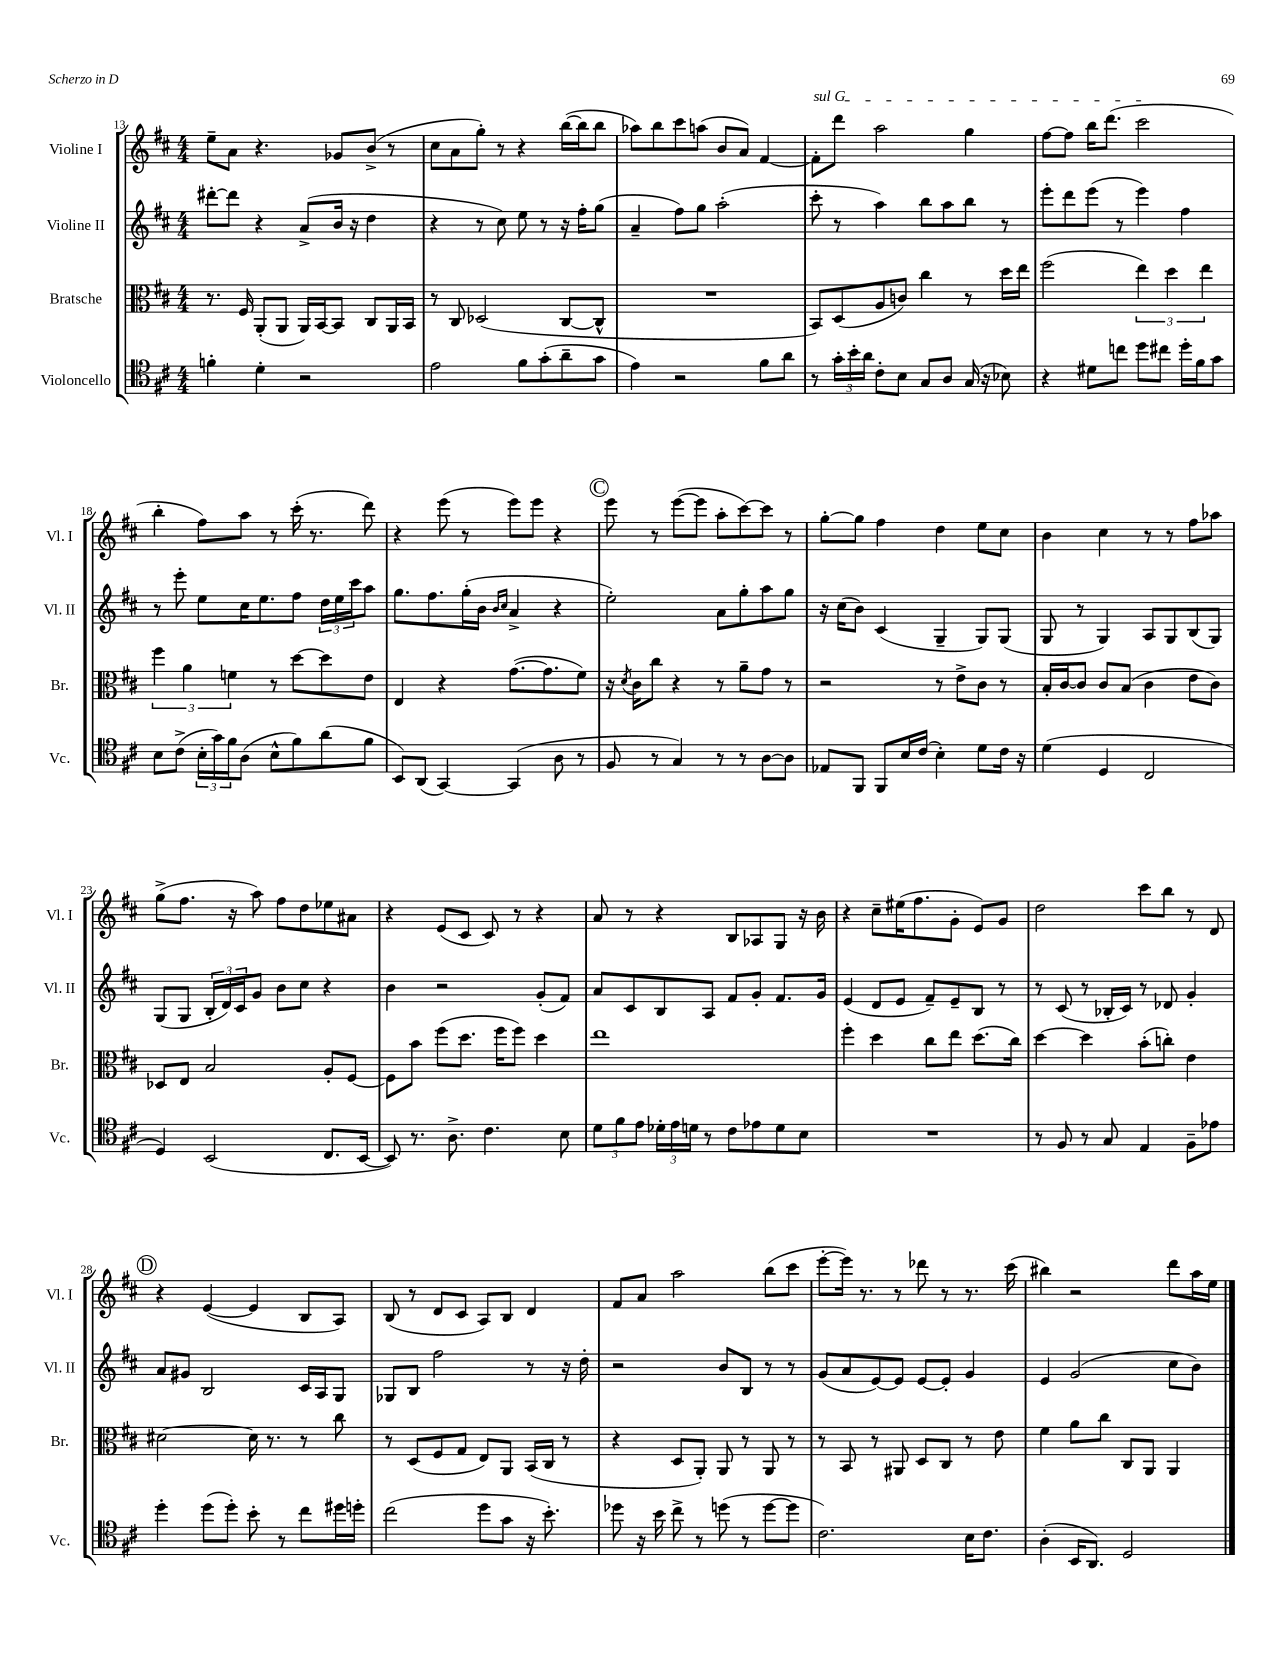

**kern	**kern	**kern	**kern
*part4	*part3	*part2	*part1
*staff4	*staff3	*staff2	*staff1
*I"Violoncello	*I"Bratsche	*I"Violine II	*I"Violine I
*I'Vc.	*I'Br.	*I'Vl. II	*I'Vl. I
*clefC4	*clefC3	*clefG2	*clefG2
*k[f#c#]	*k[f#c#]	*k[f#c#]	*k[f#c#]
*M4/4	*M4/4	*M4/4	*M4/4
=13	=13	=13	=13
4fn'\	8.r	[8ddd#X'\L	8ee~\L
.	.	8ddd#\J]	8a\J
.	16F#/	.	.
4d'\	(8AA'/L	4r	4.r
.	8AA/J	.	.
2r	16AA/LL)	(8a^/L	.
.	[16BB/J	.	.
.	8BB/J]	16b/Jk	8g-X/L
.	.	16r	.
.	8C#/L	4dd\	(8b^/J
.	16AA/L	.	8r
.	16BB/JJ	.	.
=14	=14	=14	=14
2e\	8r	4r	8cc#\L
.	8C#/	.	8a\
.	(2D-X/	8r	8gg'\J)
.	.	8cc#\)	8r
8f#\L	.	8ee\	4r
(8g'\	.	8r	.
8a~\	[8C#/L	16r	([16bb\LL
.	.	16ff#'\KL	16bb\J]
8g\J	8C#^^/J]	(8gg\J	8bb\J
=15	=15	=15	=15
4e\)	1r	4a~/	8aa-X\L)
.	.	.	8bb\
2r	.	8ff#\L)	8ccc#\
.	.	8gg\J	(8aan\J
.	.	(2aa'\	8b/L
.	.	.	8a/J)
8f#\L	.	.	[4f#/
8a\J	.	.	.
=16	=16	=16	=16
!	!	!	!LO:TX:a:i:t=sul G
8r	8BB/L)	8ccc#'\	8f#'\L]
24g'\LL	(8D/	8r	8ddd\J
24b'\	.	.	.
24a\JJ	.	.	.
8c#'\L	8A/	4aa\)	2aa\
8B\J	8cn/J)	.	.
8G/L	4cc#\	8bb\L	.
8A/J	.	8aa\	.
(16G/	8r	8bb\J	4gg\
16r	.	.	.
8B-X\)	16dd\LL	8r	.
.	16ee\JJ	.	.
=17	=17	=17	=17
4r	(2ff#\	8eee'\L	[8ff#\L
.	.	8ddd\	8ff#\J]
8d#X\L	.	(8eee\J	16bb\KL
.	.	.	(8.ddd\J
8ccn\J	.	8r	.
8dd\L	6ee\)	4eee\)	2ccc#\
8cc#X\J	.	.	.
.	6dd\	.	.
16dd'\LL	.	4ff#\	.
16f#\J	.	.	.
.	6ee\	.	.
8g\J	.	.	.
!!LO:LB:g=z
=18	=18	=18	=18
8B\L	6ff#\	8r	4bb'\
(8c#^\J	.	8eee'\	.
.	6a\	.	.
24B'\LL	.	8ee\L	8ff#\L)
24g\)	.	.	.
24f#\J	6fn\	.	.
(8A\J	.	16cc#\K	8aa\J
.	.	8.ee\	.
8B^^\L	8r	.	8r
8f#\)	[8dd\L	8ff#\J	(16ccc#'\
.	.	.	8.r
(8a\	8dd\]	24dd\LL	.
.	.	24ee\	.
.	.	24ccc#\J	.
8f#\J	8e\J	8aa\J	8ddd\)
=19	=19	=19	=19
8BB/L)	4E/	8.gg\L	4r
(8AA/J	.	.	.
.	.	8.ff#\	.
[4GG/)	4r	.	(8eee\
.	.	(16gg'\L	8r
.	.	16b\JJ	.
.	.	16qqb/LL	.
.	.	16qqcc#/JJ	.
(4GG/]	([8.g\L	4a^/	8eee\L)
.	.	.	8eee\J
.	8.g\]	.	.
8A\	.	4r	4r
8r	8f#\J)	.	.
!!LO:REH:place=s1:t=C
=20	=20	=20	=20
8F#/	16r	2ee'\)	8eee\
.	8qd/	.	.
.	16c#\KL	.	.
8r	8cc#\J	.	8r
4G/)	4r	.	([8eee\L
.	.	.	8eee\J]
8r	8r	8a\L	8aa'\L
8r	8a~\L	8gg'\	[8ccc#\)
[8A\L	8g\J	8aa\	8ccc#\J]
8A\J]	8r	8gg\J	8r
=21	=21	=21	=21
8E-X/L	2r	16r	[8gg'\L
.	.	(16cc#\KL	.
8FF#/J	.	8b\J)	8gg\J]
8FF#/L	.	(4c#/	4ff#\
16B/L	.	.	.
(16c#/JJ	.	.	.
4B'\)	8r	4G~/	4dd\
.	8e^\L	.	.
8d\L	8c#\J	8G/L)	8ee\L
16c#\Jk	8r	(8G/J	8cc#\J
16r	.	.	.
=22	=22	=22	=22
(4d\	16B'/LL	8G/	4b\
.	[16c#/J	.	.
.	8c#/J]	8r	.
4D/	8c#/L	4G/)	4cc#\
.	(8B/J	.	.
2C#/	4c#\	8A/L	8r
.	.	8G/	8r
.	8e\L	(8B/	8ff#\L
.	8c#\J)	8G/J)	8aa-X\J
!!LO:LB:g=z
=23	=23	=23	=23
4D/)	8D-X/L	(8G/L	(8gg^\L
.	8E/J	8G/J	8.ff#\J
(2BB/	2B/	24B'/LL	.
.	.	24d/)	.
.	.	.	16r
.	.	24c#/J	.
.	.	8g/J	8aa\)
.	.	8b\L	8ff#\L
.	.	8cc#\J	8dd\
8.C#/L	8A'/L	4r	8ee-X\
.	[8F#/J	.	8a#X\J
[16BB/Jk	.	.	.
=24	=24	=24	=24
8BB/])	8F#\L]	4b\	4r
8.r	8b\J	.	.
.	(8ff#\L	2r	(8e/L
8.A^\	.	.	.
.	8.dd\J	.	8c#/J
4.c#\	.	.	8c#/)
.	16ff#\KL	.	.
.	8ff#\J)	.	8r
.	4dd\	(8g'/L	4r
8B\	.	8f#/J)	.
=25	=25	=25	=25
12d\L	1ee	8a/L	8a/
12f#\	.	.	.
.	.	8c#/	8r
12e\J	.	.	.
24d-X'\LL	.	8B/	4r
24e\	.	.	.
24dn\JJ	.	.	.
8r	.	8A/J	.
8c#\L	.	8f#/L	8B/L
8e-X\	.	8g'/J	8A-X/
8d\	.	8.f#/L	8G/J
8B\J	.	.	16r
.	.	16g/Jk	16b\
=26	=26	=26	=26
1r	4ff#'\	(4e/	4r
.	4dd\	8d/L	8cc#~\L
.	.	8e/J	(16ee#X\K
.	.	.	8.ff#\
.	8cc#\L	8f#~/L)	.
.	8ee\J	8e~/	8g'\J
.	(8.dd\L	8B/J	8e/L)
.	.	8r	8g/J
.	16cc#\Jk)	.	.
=27	=27	=27	=27
8r	[4dd\	8r	2dd\
8F#/	.	(8c#/	.
8r	4dd\]	8r	.
8G/	.	16B-X'/LL	.
.	.	16c#/JJ)	.
4E/	(8b'\L	8r	8ccc#\L
.	8ccn'\J)	8d-X/	8bb\J
8F#~\L	4e\	4g'/	8r
8e-X\J	.	.	8d/
!!LO:LB:g=z
!!LO:REH:place=s1:t=D
=28	=28	=28	=28
4dd'\	[2d#X\	8a/L	4r
.	.	8g#X/J	.
(8dd\L	.	2B/	([4e/
8dd'\J)	.	.	.
8b'\	16d#\]	.	4e/]
.	8.r	.	.
8r	.	.	.
8cc#\L	8r	16c#/LL	8B/L
.	.	16A/J	.
16dd#X\L	8cc#\	8G/J	8A/J)
16ddn'\JJ	.	.	.
=29	=29	=29	=29
(2cc#\	8r	8G-X/L	(8B/
.	(8D/L	8B/J	8r
.	8F#/	2ff#\	8d/L
.	8G/J	.	8c#/J
8dd\L	8E/L)	.	8A/L)
8g\J	8AA/J	.	8B/J
16r	(16BB/LL	8r	4d/
8.b'\)	16C#/JJ	.	.
.	8r	16r	.
.	.	16dd'\	.
=30	=30	=30	=30
8dd-X\	4r	2r	8f#/L
16r	.	.	8a/J
16b\	.	.	.
8cc#^\	8D/L	.	2aa\
8r	8AA'/J)	.	.
(8ddn\	8AA/	8b/L	.
8r	8r	8B/J	.
[8dd\L	8AA/	8r	(8bb\L
8dd\J]	8r	8r	8ccc#\J
=31	=31	=31	=31
2.c#\)	8r	(8g/L	[8eee'\L
.	8BB/	8a/	16eee\Jk])
.	.	.	8.r
.	8r	[8e/)	.
.	8AA#X/	8e/J]	8r
.	8D/L	[8e/L	8ddd-X\
.	8C#/J	8e'/J]	8r
16B\KL	8r	4g/	8.r
8.c#\J	.	.	.
.	8e\	.	.
.	.	.	(16ccc#\
=32	=32	=32	=32
(4A'\	4f#\	4e/	4bb#X\)
16BB/KL	8a\L	(2g/	2r
8.AA/J)	.	.	.
.	8cc#\J	.	.
2D/	8C#/L	.	.
.	8AA/J	.	.
.	4AA/	8cc#\L	8ddd\L
.	.	8b\J)	16aa\L
.	.	.	16ee\JJ
==	==	==	==
*-	*-	*-	*-
